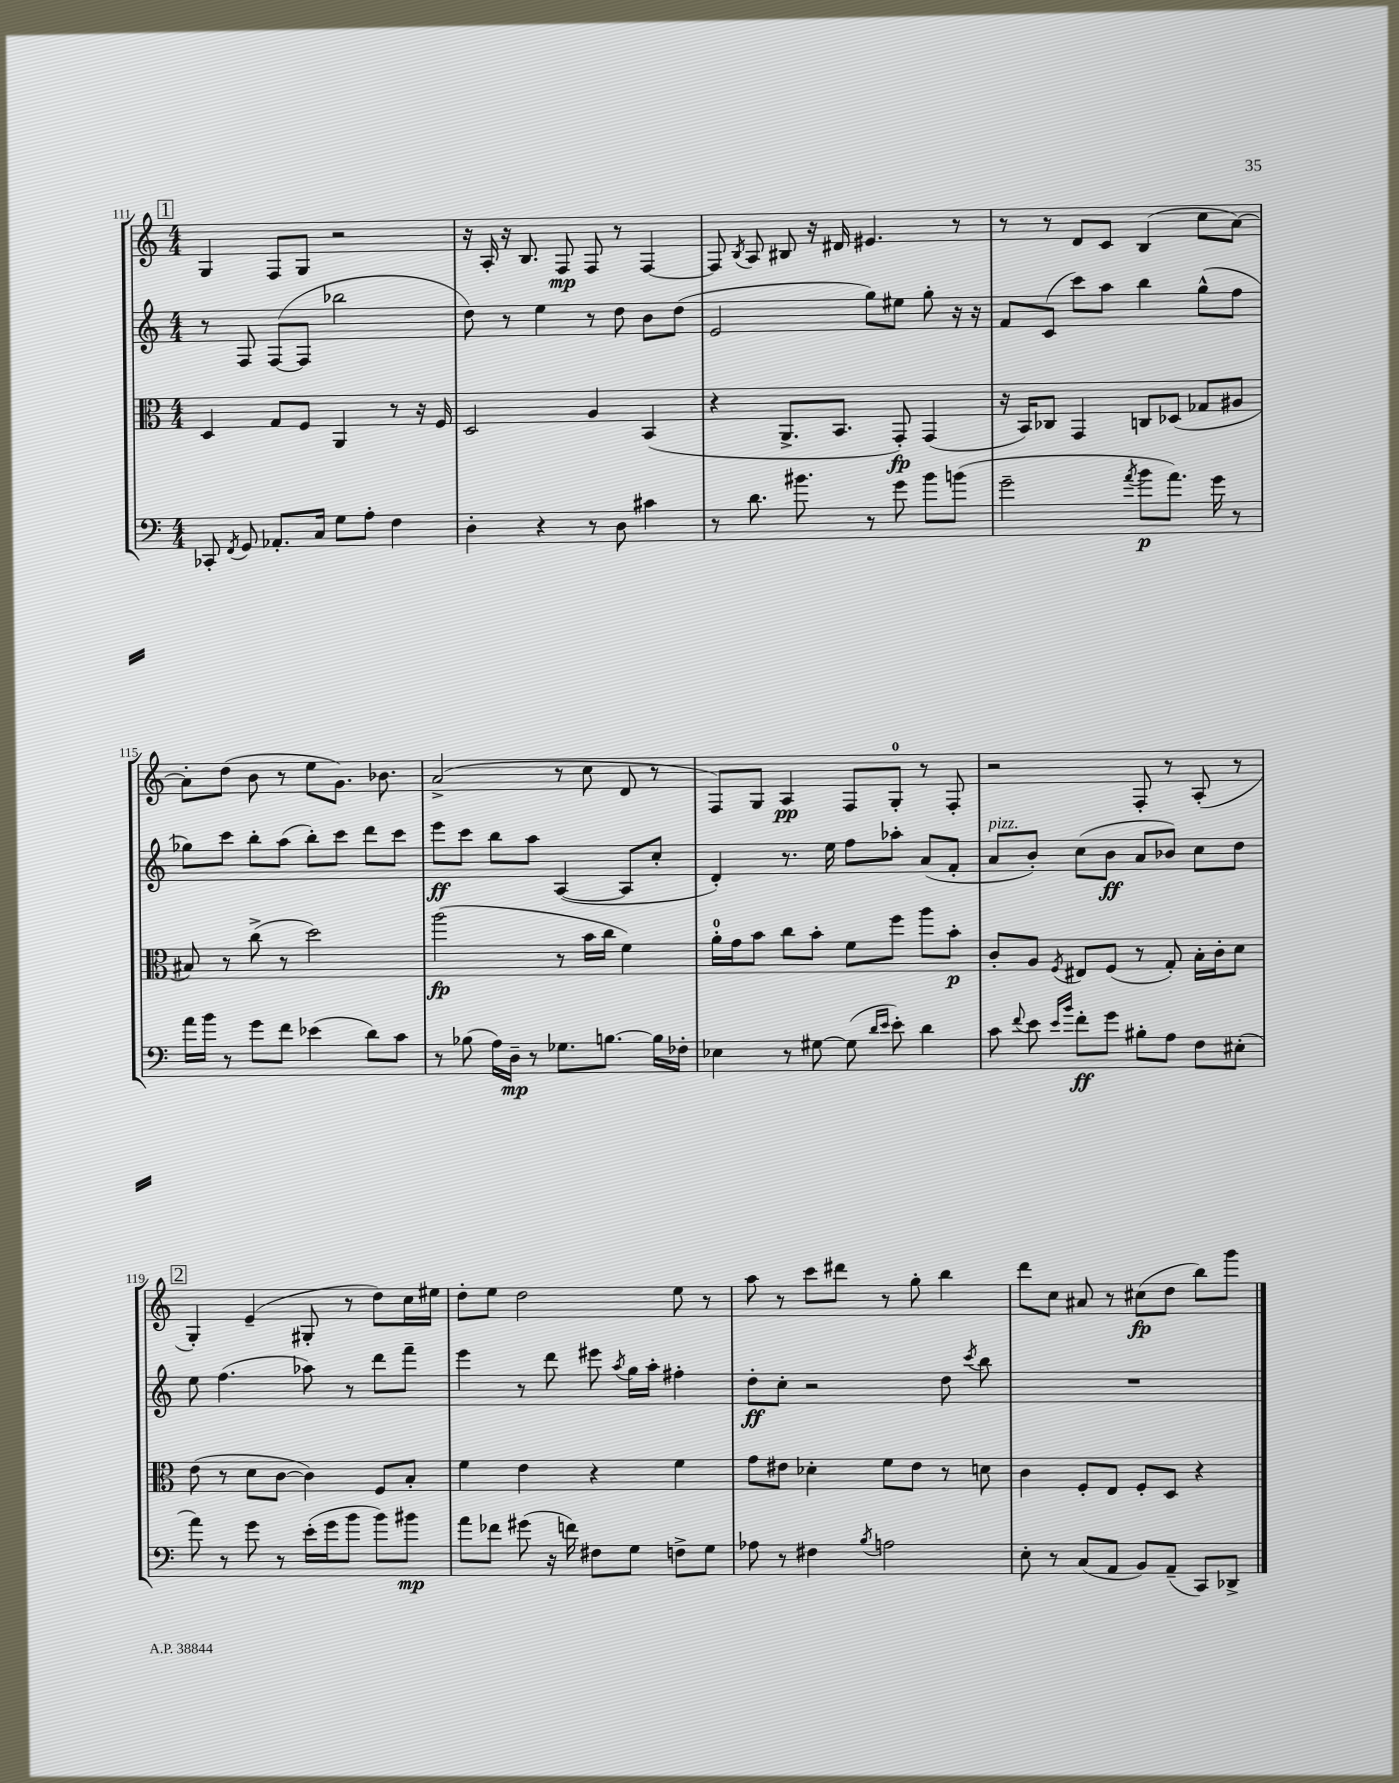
<<
\new StaffGroup <<
\new Staff = "s0" {
    \clef treble \key c \major \numericTimeSignature \time 4/4
    \autoBeamOff \mark \markup { \box "1" } g4 f8[ g8] r2 |
    r16 a16-. r16 b8. f8\mp f8 r8 f4~ |
    f8 \acciaccatura { b8 } a8 bis8 r16 dis'16 eis'4. r8 |
    r8 r8 d'8[ c'8] b4( c''8[ a'8]~) |
    a'8[-. d''8]( b'8 r8 e''8[ g'8.]) bes'8. |
    a'2->( r8 c''8 d'8 r8 |
    f8[) g8] a4\pp f8[ g8]-0-. r8 f8-. |
    r2 f8-. r8 a8-.( r8 |
    \mark \markup { \box "2" } g4-.) e'4--( gis8-. r8 d''8[) c''16 eis''16] |
    d''8[-. e''8] d''2 e''8 r8 |
    a''8 r8 c'''8[ dis'''8] r8 g''8-. b''4 |
    d'''8[ c''8] ais'8 r8 cis''8[\fp( d''8] b''8[) g'''8] \bar "|." |
}
\new Staff = "s1" {
    \clef treble \key c \major \numericTimeSignature \time 4/4
    \autoBeamOff \mark \markup { \box "1" } r8 f8 f8[~( f8] bes''2 |
    d''8) r8 e''4 r8 d''8 b'8[ d''8]( |
    e'2 g''8[) eis''8] g''8-. r16 r16 |
    f'8[ c'8]( c'''8[) a''8] b''4 g''8[-^( f''8] |
    ges''8[) c'''8] b''8[-. a''8]( b''8[-.) c'''8] d'''8[ c'''8] |
    e'''8[\ff c'''8] b''8[ a''8] a4~( a8[ c''8]-. |
    d'4-.) r8. e''16 f''8[ aes''8]-. a'8[( f'8]-. |
    a'8[^\markup { \italic "pizz." } b'8]-.) c''8[( b'8]\ff a'8[ bes'8]) c''8[ d''8] |
    \mark \markup { \box "2" } e''8 f''4.( aes''8) r8 d'''8[ f'''8]-- |
    e'''4 r8 d'''8 eis'''8 \acciaccatura { a''8 } g''16[ a''16]-. fis''4-. |
    d''8[-.\ff c''8]-. r2 d''8 \acciaccatura { c'''8 } b''8 |
    R1 \bar "|." |
}
\new Staff = "s2" {
    \clef alto \key c \major \numericTimeSignature \time 4/4
    \autoBeamOff \mark \markup { \box "1" } d4 g8[ f8] a,4 r8 r16 f16 |
    d2 a4 b,4( |
    r4 a,8.[-> b,8.] g,8-.\fp) g,4( |
    r16 b,16[) ces8] g,4 c8[ des8]( ges8[ ais8] |
    bis8) r8 c''8->( r8 d''2) |
    a''2\fp( r8 b'16[ c''16] f'4) |
    a'16[-0-. g'16 b'8] c''8[ b'8]-. f'8[ f''8] a''8[ b'8]-.\p |
    c'8[-. a8] \acciaccatura { f8 } eis8[ f8]( r8 g8-.) b16[-. c'16-. d'8] |
    \mark \markup { \box "2" } e'8( r8 d'8[ c'8]~ c'4) f8[ b8]-. |
    f'4 e'4 r4 f'4 |
    g'8[ eis'8] des'4-. f'8[ eis'8] r8 d'8 |
    c'4 f8[-. e8] f8[-. d8] r4 \bar "|." |
}
\new Staff = "s3" {
    \clef bass \key c \major \numericTimeSignature \time 4/4
    \autoBeamOff \mark \markup { \box "1" } ces,8-. \acciaccatura { f,8 } g,8 aes,8.[-. c16] g8[ a8]-. f4 |
    d4-. r4 r8 d8 cis'4 |
    r8 d'8. bis'8. r8 g'8 bis'8[ b'8]( |
    g'2-- \acciaccatura { a'8 } b'8[\p a'8.]) g'16 r8 |
    a'16[ b'16] r8 g'8[ f'8] ees'4( d'8[) c'8] |
    r8 bes8( a16[) d16]--\mp r8 ges8.[ b8.]~ b16[ fes16]-. |
    ees4 r8 gis8~ gis8( \grace { d'16[ e'16] } e'8-.) d'4 |
    c'8 \appoggiatura { f'8 } e'8 \grace { e'16[ b'16] } f'8[-.\ff g'8] bis8[-. a8] f8[ eis8]-.( |
    \mark \markup { \box "2" } a'8) r8 g'8 r8 e'16[-.( g'16 b'8] b'8[) bis'8]\mp |
    a'8[ fes'8] gis'8( r16 f'16) fis8[ g8] f8[-> g8] |
    aes8 r8 fis4 \acciaccatura { b8 } a2 |
    e8-. r8 c8[( a,8] b,8[) a,8]--( c,8[) des,8]-> \bar "|." |
}
>>
>>
\layout { \context { \Score currentBarNumber = #111 } }
